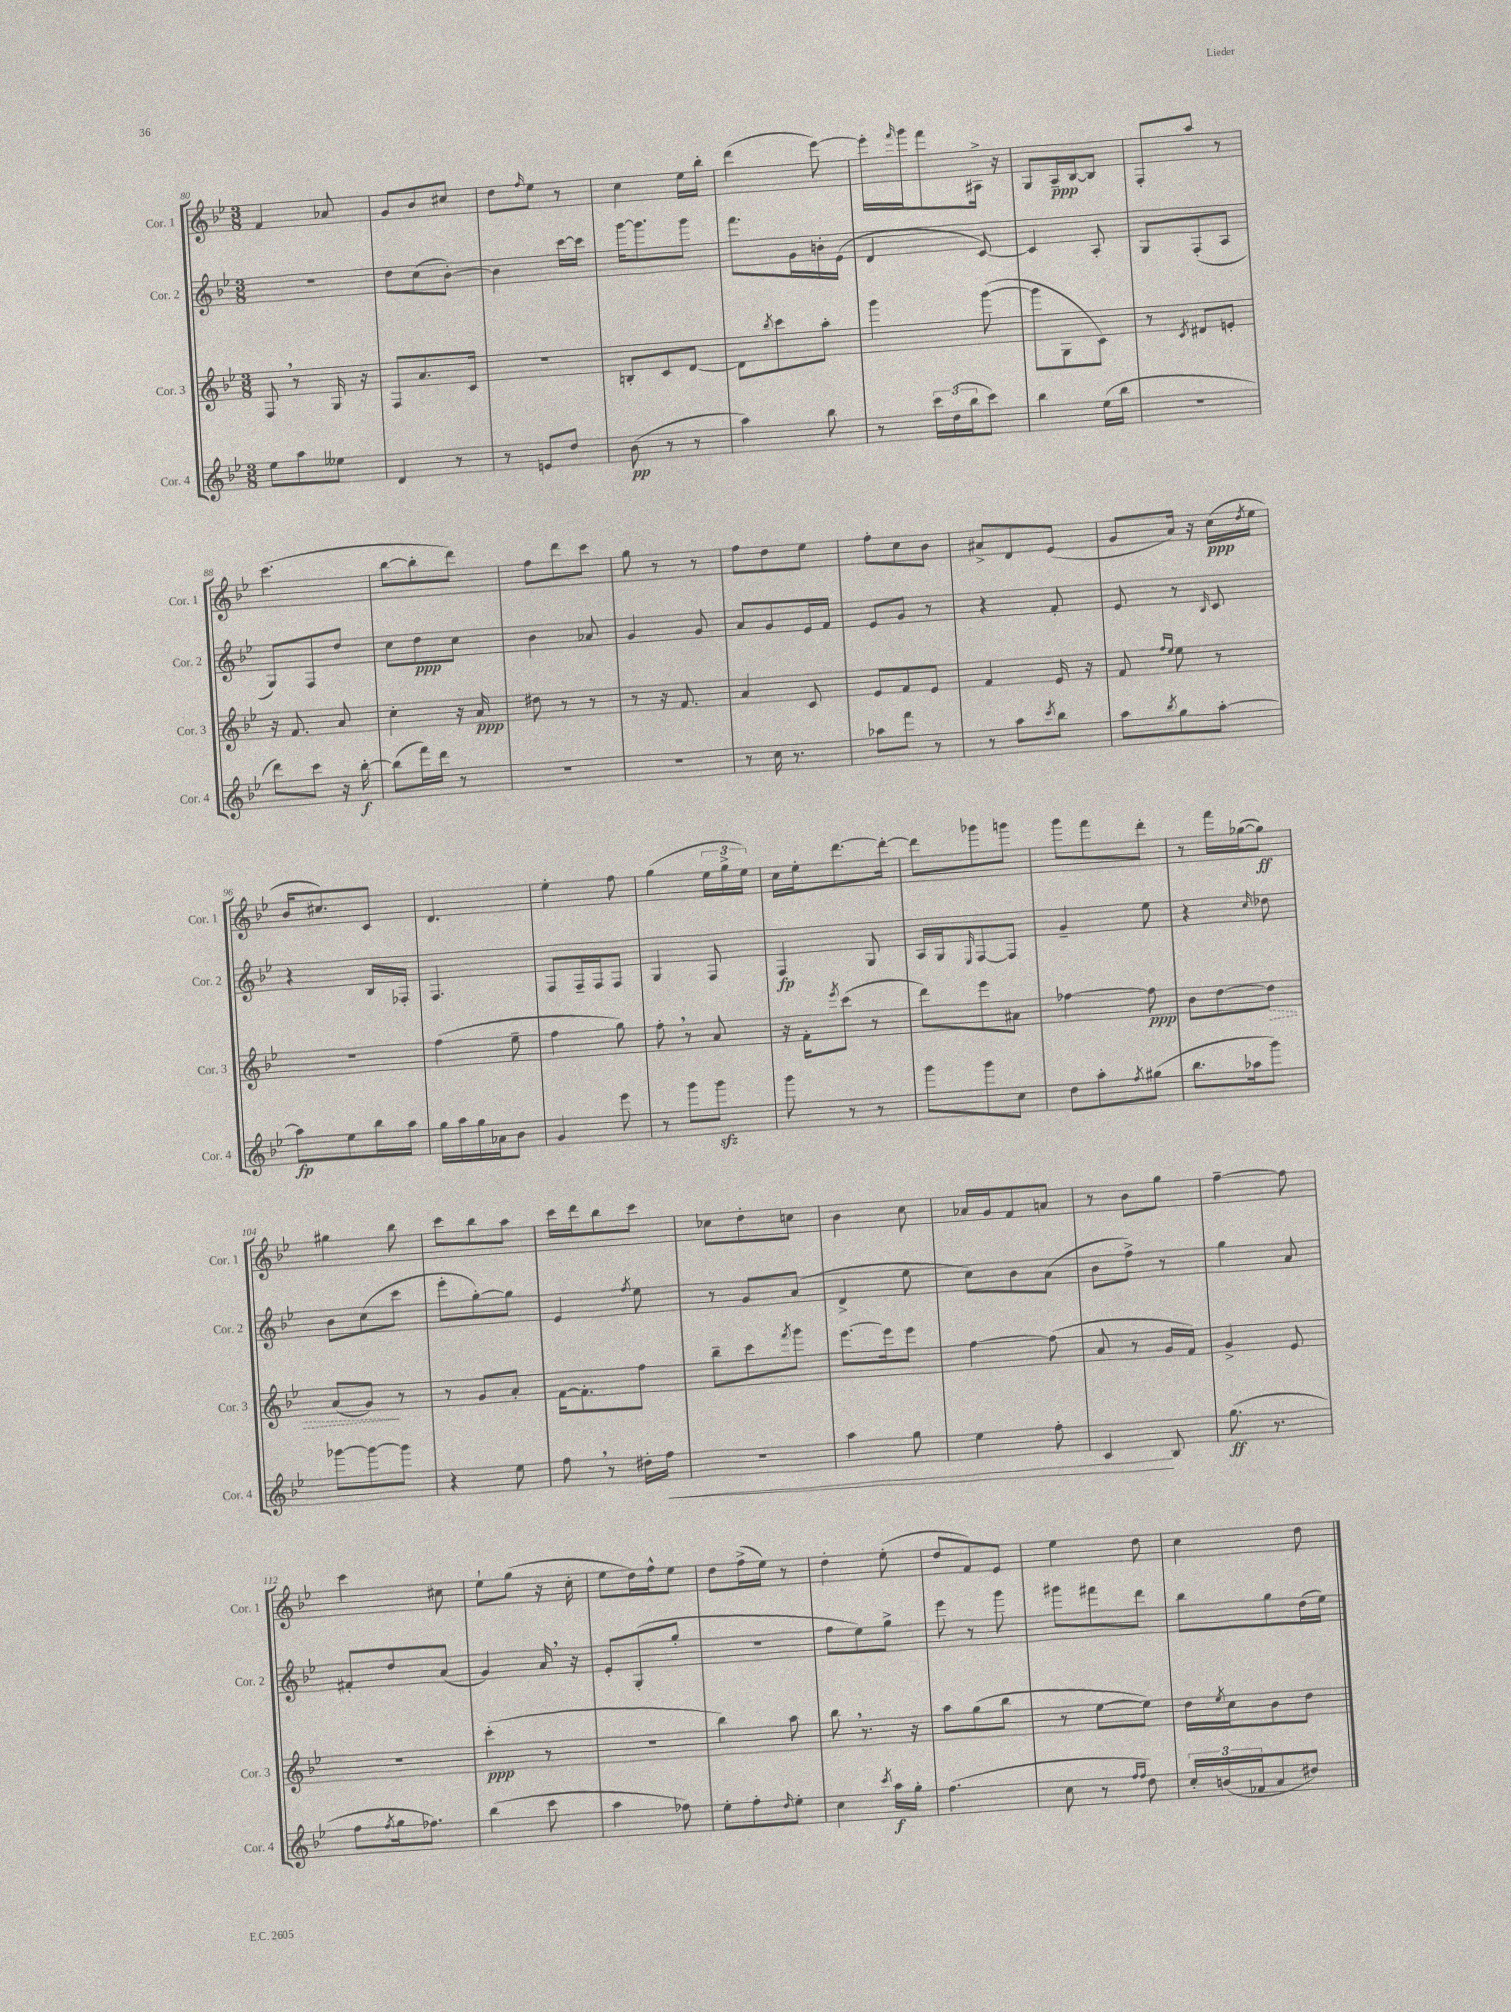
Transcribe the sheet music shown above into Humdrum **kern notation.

**kern	**kern	**kern	**kern
*staff4	*staff3	*staff2	*staff1
*clefG2	*clefG2	*clefG2	*clefG2
*k[b-e-]	*k[b-e-]	*k[b-e-]	*k[b-e-]
*M3/8	*M3/8	*M3/8	*M3/8
8ee-\L	8F/	4.r	4f/
8aa\	8r	.	.
8ee--\J	16G/	.	8a-/
.	16r	.	.
=	=	=	=
4d/	8F/L	8dd\L	8g/L
.	8.a/	(8cc\	8b-/
8r	.	[8b-'\J)	8cc#/J
.	16c/Jk	.	.
=	=	=	=
8r	4.r	4b-\]	8dd\L
.	.	.	16qqff/
8e/L	.	.	8ee-\J
8dd/J	.	[16ccc\LL	8r
.	.	16ccc\]JJ	.
=	=	=	=
(8b-\	8B'/L	[16ggg\LK	4cc\
.	.	8.ggg\]	.
8r	8c/	.	.
8r	[8d/J	8ggg\J	16ee-\LL
.	.	.	16bb-'\JJ
=	=	=	=
4aa\)	8d\]L	8.fff\L	(4ddd\
.	8qbb-/	.	.
.	8ccc\	.	.
.	.	16g\L	.
8bb-\	8aa'\J	16b'\	[8eee-\)
.	.	(16e-\JJ	.
=	=	=	=
8r	4ggg\	4d/	16eee-'\]LL
.	.	.	16qqfff/
.	.	.	16ggg\J
24ccc\LL	.	.	8fff\
(24dd\	.	.	.
24bb-\J	.	.	.
8ccc\J)	([8ggg\	[8c/)	16A#^\Jk
.	.	.	16r
=	=	=	=
4bb-\	8ggg\]L	4c/]	8G/L
.	8G\	.	16A~/L
.	.	.	[16B-/J
(16ee-\LL	8c\J)	8A'/	8B-/]J
16bb-\JJ	.	.	.
=	=	=	=
4.r	8r	8G/L	8F'/L
.	8qc/	.	.
.	8d#/L	(8F'/	8aa/J
.	8e'/J	8A/J	8r
=	=	=	=
8ddd\L)	16r	8G/L)	(4.ccc\
.	8.f/	.	.
8ccc\J	.	8F/	.
16r	8a/	8dd/J	.
[16bb-'\	.	.	.
=	=	=	=
(8bb-\]L	4cc'\	8cc\L	[8bb-\L
16fff\L)	.	8dd\	8bb-'\]
16ddd\JJ	.	.	.
8r	16r	8cc\J	8ddd\J)
.	16a/	.	.
=	=	=	=
4.r	8dd#\	4b-\	8ff\L
.	8r	.	8ddd\
.	8r	8a-/	8ccc\J
=	=	=	=
4.r	8r	4g/	8gg\
.	16r	.	8r
.	8.f/	.	.
.	.	8g/	8r
=	=	=	=
8r	4a/	8a/L	8ff\L
16cc\	.	8g/	8dd\
8.r	.	.	.
.	8c/	16e-/L	8ee-\J
.	.	16f/JJ	.
=	=	=	=
8aa-\L	8e-/L	8e-/L	8ff'\L
8fff\J	8f/	8g/J	8cc\
8r	8e-/J	8r	8b-\J
=	=	=	=
8r	4f/	4r	8a#^/L
8aa\L	.	.	8d/
8qccc/	.	.	.
8bb-\J	16e-/	8f'/	(8e-/J
.	16r	.	.
=	=	=	=
8aa\L	8f/	8e-/	8g/L
.	16qqff/LL	.	.
8qbb-/	16qqee-/JJ	.	.
8gg\	8ee-\	8r	16a/Jk)
.	.	.	16r
.	.	16qqB-/	.
[8aa'\J	8r	8c/	(16cc\LL
.	.	.	8qdd/
.	.	.	16ee-\JJ
=	=	=	=
8aa\]L	4.r	4r	16b-/LK
.	.	.	8.cc#/)
8ee-\	.	.	.
16bb-\L	.	16B-/LL	8c/J
16aa\JJ	.	16F-'/JJ	.
=	=	=	=
16gg\LL	(4ff\	4.F/	4.d/
16aa\	.	.	.
16gg\	.	.	.
16a-\J	.	.	.
8b-\J	8ee-~\	.	.
=	=	=	=
4g/	4ff\	8F/L	4ee-'\
.	.	16F~/L	.
.	.	16F/J	.
8eee-\	8gg\)	8F/J	8ff\
=	=	=	=
8r	8ff'\	4G/	(4gg\
8ggg\L	8r	.	.
8ggg\J	8a/	8F/	24ee-\LL
.	.	.	24gg^\
.	.	.	24ee-\JJ)
=	=	=	=
8ggg\	16r	4F/	16cc\LL
.	16f'\LK	.	16ee-'\J
.	8qeee-/	.	.
8r	(8ccc\J	.	[8.ddd\
8r	8r	8G/	.
.	.	.	16ddd'\_Jk
=	=	=	=
8ggg\L	8ddd\L)	16A/LL	8ddd\]L
.	.	16G/J	.
.	.	16qqE-/	.
8ggg\	8eee-\	[8F/	8ggg-\
8cc\J	8a#\J	8F/]J	8ggg\J
=	=	=	=
8dd\L	[4ff-\	4g~/	8ggg\L
8aa'\	.	.	8fff\
8qff/	.	.	.
(8gg#\J	8ff-\]	8ee-\	8ddd'\J
=	=	=	=
8.bb-\L	8b-\L	4r	8r
.	[8dd\	.	16fff\LL
16aa-\k	.	.	([16gg-\J
.	.	16qqcc/	.
8ggg\J)	8dd\]J	8dd-\	8gg-\]J)
=	=	=	=
[8ggg-\L	(8a/L	8b-\L	4gg#\
8ggg-\_	8g/J)	(8cc\	.
8ggg-\]J	8r	8ccc\J	8bb-\
=	=	=	=
4r	8r	8eee-'\L	8ccc\L
.	8g/L	[8gg'\)	8bb-\
8ee-\	8a'/J	8gg\]J	8aa\J
=	=	=	=
8ff\	[16f\LK	4e-/	16ccc\LL
.	8.f'\]	.	16ddd\J
8r	.	.	8bb-\
.	.	8qff/	.
16dd#'\LL	8ff\J	8ee-\	8ccc\J
16ff\JJ	.	.	.
=	=	=	=
4.r	8bb-~\L	8r	8cc-\L
.	8ccc\	8g/L	8dd'\
.	8qfff/	.	.
.	8ggg\J	(8a/J	8cc\J
=	=	=	=
4aa\	[8.eee-\L	4d^/	4b-\
.	16eee-\]k	.	.
8gg\	8eee-\J	8ee-\	8cc\
=	=	=	=
4ee-\	[4ff\	8cc\L)	16a-/LL
.	.	.	16g/J
.	.	8b-\	8f/
8ff'\	(8ff\]	(8a\J	8a/J
=	=	=	=
4c/	8a/	8b-\L	8r
.	8r	8ff^\J)	8b-\L
8B-/	16g/LL	8r	8gg\J
.	16f/JJ)	.	.
=	=	=	=
(8.gg\	4g^/	4gg\	[4ff~\
8.r	.	.	.
.	8e-/	8a/	8ff\]
=	=	=	=
8ff\L	4.r	8f#'/L	4ccc\
8qff/	.	.	.
16gg\k	.	8dd/	.
8.ff-\J)	.	.	.
.	.	(8a/J	8cc#\
=	=	=	=
(4bb-\	(4ccc'\	4g/)	8ee-`\L
.	.	.	(8gg\J
8ccc\	8r	16a/	16r
.	.	16r	16cc'\
=	=	=	=
4aa\	4.r	8e-'/L	8ee-\L
.	.	(8G'/	16dd\L)
.	.	.	16ff^^\J
8ff-\)	.	8gg'/J	8ee-\J
=	=	=	=
8ee-'\L	4bb-\)	4.r	8dd\L
8ff'\	.	.	(16ff^\L
.	.	.	16ee-\JJ)
16qqdd/	.	.	.
8ee-'\J	8aa\	.	8r
=	=	=	=
4cc\	8bb-\	8ff\L	4dd'\
.	8.r	8ee-\)	.
8qccc/	.	.	.
16aa\LL	.	8gg^\J	(8ee-'\
16gg'\JJ	16r	.	.
=	=	=	=
(4.ff\	8aa\L	8eee-\	8dd/L
.	(8gg\	8r	8f/)
.	8bb-\J	8ggg\	8e-/J
=	=	=	=
8cc\	8r	8ggg#\L	4ee-\
8r	[8ee-\L	8fff#\	.
16qqff/LL	.	.	.
16qqff/JJ	.	.	.
8dd\)	8ee-\]J)	8ddd\J	8dd\
=	=	=	=
24cc'/LL	16dd\LL	8bb-\L	4cc\
(24b/	.	.	.
.	8qee-/	.	.
.	16cc\J	.	.
24f-/J	.	.	.
8a/	8b-\	8gg\	.
8dd#/J)	8dd\J	(16dd\L	8dd\
.	.	16ee-\JJ)	.
==	==	==	==
*-	*-	*-	*-
